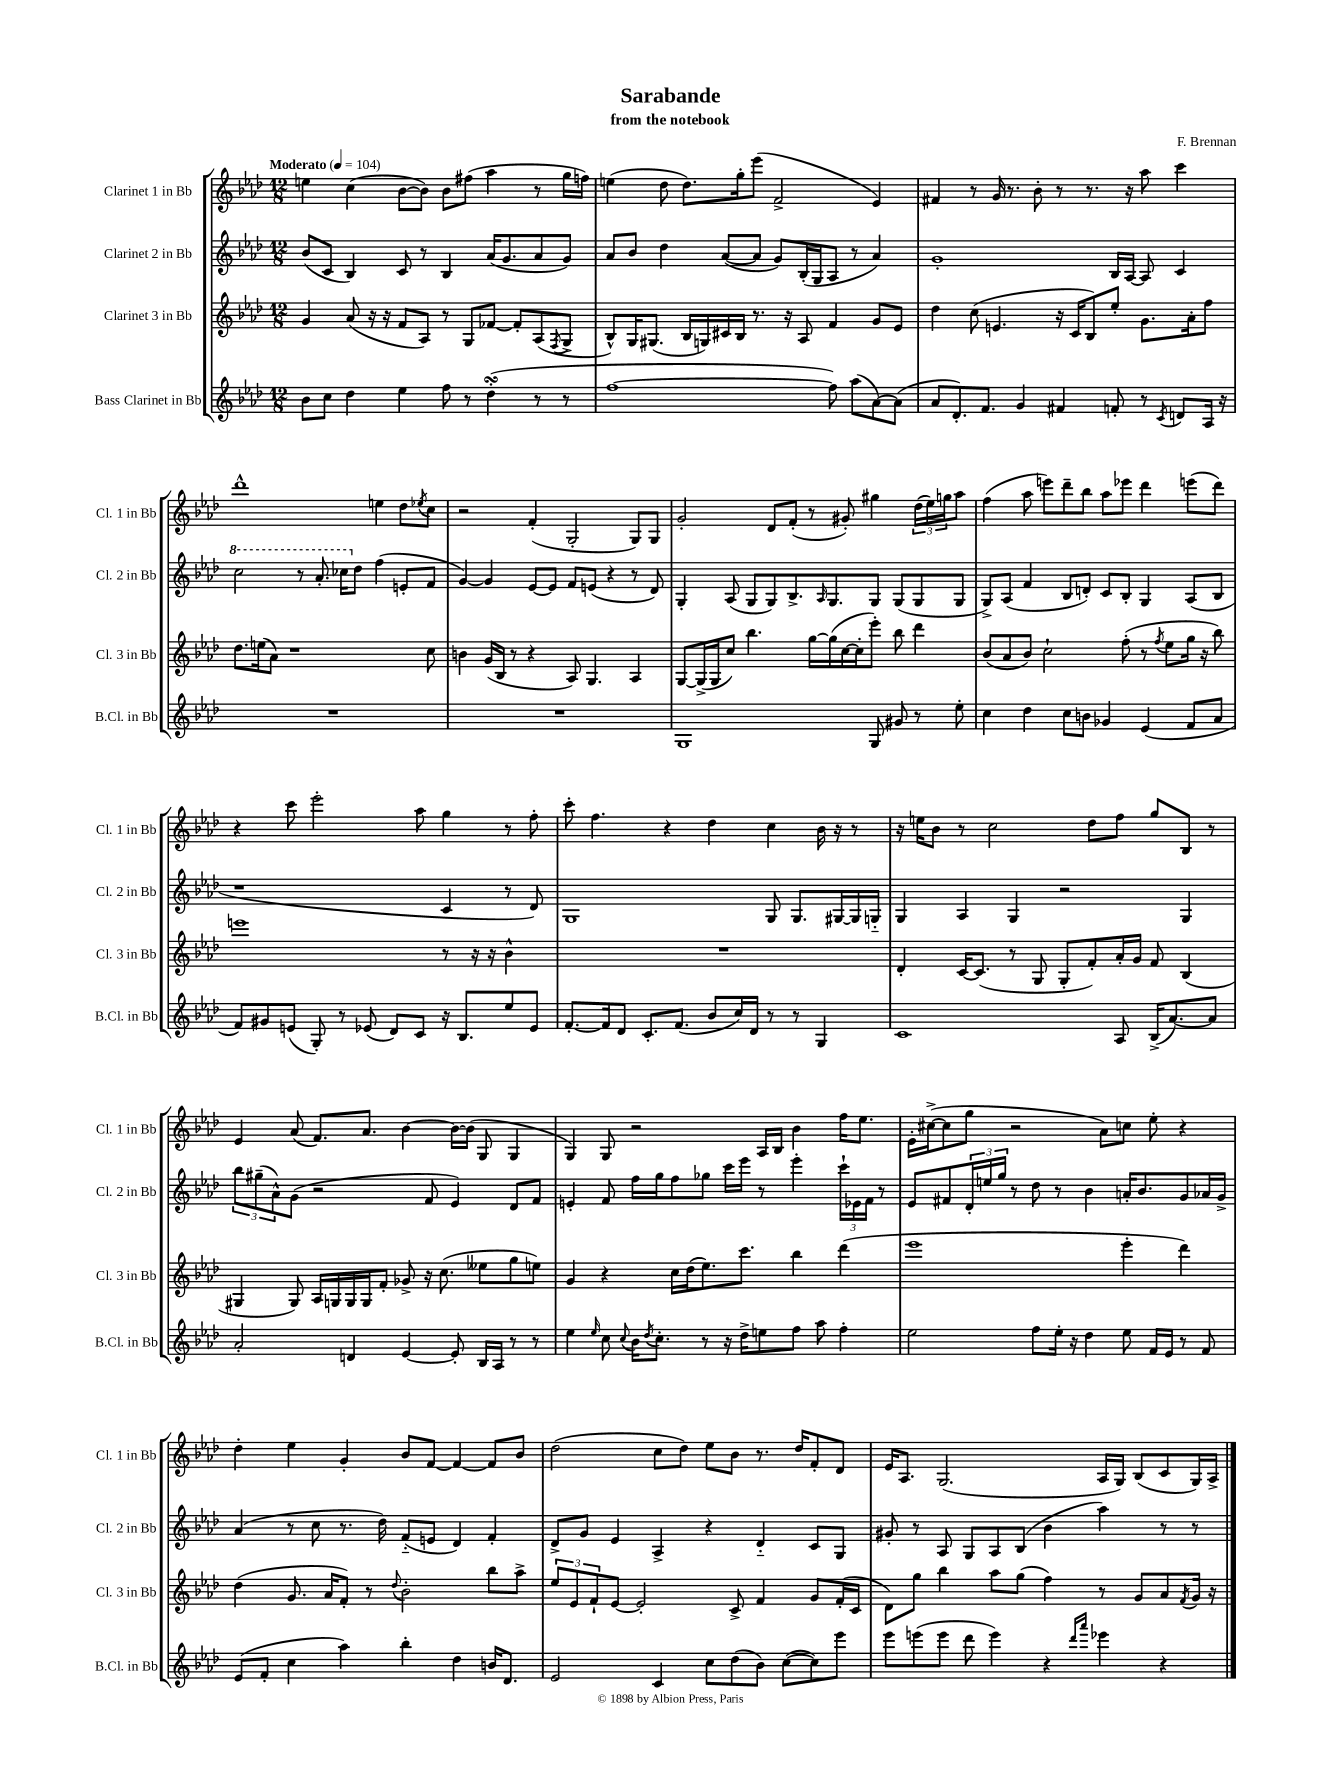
\header { title = "Sarabande" composer = "F. Brennan" subtitle = "from the notebook" }
<<
\new StaffGroup <<
\new Staff = "s0" \with { instrumentName = "Clarinet 1 in Bb" shortInstrumentName = "Cl. 1 in Bb" } {
    \clef treble \key aes \major \numericTimeSignature \time 12/8 \tempo "Moderato" 4 = 104
    e''4 c''4( bes'8~ bes'8) bes'8 fis''8( aes''4 r8 g''16 f''16) |
    e''4( des''8 des''8.) g''16-. ees'''8( f'2-> ees'4) |
    fis'4 r8 g'16 r8. bes'8-. r8 r8. r16 aes''8 c'''4 |
    des'''1-^ e''4 des''8 \acciaccatura { ees''8 } c''8 |
    r2 f'4-.( g2-. g8) g8 |
    g'2-. des'8 f'8-.( r8 gis'8-.) gis''4 \tuplet 3/2 { des''16( ees''16) g''16 } aes''8 |
    f''4( aes''8 e'''8) des'''8-- bes''8 aes''8 ees'''8 des'''4 e'''8( des'''8) |
    r4 c'''8 ees'''2-. aes''8 g''4 r8 f''8-. |
    c'''8-. f''4. r4 des''4 c''4 bes'16 r16 r8 |
    r16 e''16 bes'8 r8 c''2 des''8 f''8 g''8 bes8 r8 |
    ees'4 aes'8( f'8.) aes'8. bes'4~ bes'16~ bes'16( g8 g4 |
    g4) g8 r2 aes16 bes16 bes'4 f''16 ees''8. |
    ees'16-. cis''16~->( cis''8 g''8 r2 aes'8) c''8 ees''8-. r4 |
    des''4-. ees''4 g'4-. bes'8 f'8~ f'4~ f'8 bes'8 |
    des''2( c''8 des''8) ees''8 bes'8 r8. des''16 f'8-. des'8 |
    ees'16 aes8. g2.( aes16 g16) bes8( c'8 g16) aes16-> \bar "|." |
}
\new Staff = "s1" \with { instrumentName = "Clarinet 2 in Bb" shortInstrumentName = "Cl. 2 in Bb" } {
    \clef treble \key aes \major \numericTimeSignature \time 12/8
    bes'8( c'8 bes4) c'8 r8 bes4 aes'16( g'8. aes'8 g'8) |
    aes'8 bes'8 des''4 aes'8~( aes'8 g'8) bes16-.( g16 aes8 r8 aes'4) |
    g'1-. bes16 aes16~ aes8 c'4 |
    \ottava #1 c'''2 r8 aes''8.-. ces'''16 \ottava #0 des''8 f''4( e'8-. f'8 |
    g'4~) g'4 ees'8~ ees'8 f'8 e'8( r4 r8 des'8) |
    g4-. aes8( g8 g8) bes8.-> \grace { aes16 } g8. g8 g8( g8 g8 |
    g8->) aes8( f'4 bes8 d'8-.) c'8 bes8-. g4 aes8( bes8 |
    r1 c'4 r8 des'8) |
    g1 g8 g8. gis16~ gis16 g16-_ |
    g4 aes4 g4 r2 g4 |
    \tuplet 3/2 { bes''8 gis''8--( aes'8-^) } g'8( r2 f'8 ees'4) des'8 f'8 |
    e'4-. f'8 f''16 g''16 f''8 ges''8 c'''16 ees'''16 r8 ees'''4-. \tuplet 3/2 { c'''16-! ees'16 f'16 } r8 |
    ees'8 fis'8 \tuplet 3/2 { des'16-. e''16 g''16 } r8 des''8 r8 bes'4 a'16-. bes'8. g'8 aes'16 g'16-> |
    aes'4( r8 c''8 r8. des''16) f'8-_( e'8 des'4) f'4-. |
    des'8-> g'8 ees'4 aes4-> r4 des'4-_ c'8 g8 |
    gis'8-. r8 aes8 g8 aes8 bes8( bes'4 aes''4) r8 r8 \bar "|." |
}
\new Staff = "s2" \with { instrumentName = "Clarinet 3 in Bb" shortInstrumentName = "Cl. 3 in Bb" } {
    \clef treble \key aes \major \numericTimeSignature \time 12/8
    g'4 aes'8( r16 r16 f'8 aes8) r8 g8 fes'8~ fes'8-. aes8( \acciaccatura { f8 } g8-> |
    bes8-^) g16 gis8.( bes16 g16) cis'16 bes16 r8. r16 aes8 f'4 g'8 ees'8 |
    des''4 c''8( e'4. r16 c'16 bes8) ees''8-. g'8. aes'16-. f''8 |
    des''8. e''16( aes'8) r1 c''8 |
    b'4 g'16( bes16 r8 r4 aes8) g4. aes4 |
    g8~ g16->( g16 c''8) bes''4. g''16~ g''16( c''16~ c''16-. ees'''8-.) bes''8 des'''4 |
    bes'8( aes'8 bes'8) c''2-! f''8-.( r8 \acciaccatura { f''8 } ees''8 g''16 r16 bes''8) |
    e'''1 r8 r16 r16 bes'4-^ |
    R1. |
    des'4-. c'16~ c'8.( r8 g8 g8-. f'8-.) aes'16-. g'16 f'8 bes4( |
    gis4 gis8) aes16 g16 g16 g16 f'8-. ges'8-> r16 c''8.( eeses''8 g''8 e''8) |
    g'4 r4 c''16 des''16( ees''8.) c'''8. bes''4 des'''4( |
    ees'''1 ees'''4-. des'''4) |
    des''4( g'8. aes'16 f'8-.) r8 \appoggiatura { des''8 } bes'2-. bes''8 aes''8-> |
    \tuplet 3/2 { ees''8 ees'8 f'8-! } ees'8~ ees'2-. c'8-> f'4 g'8 f'16-.( c'16 |
    des'8) g''8 bes''4 aes''8 g''8( f''4) r8 g'8 aes'8 \acciaccatura { f'8 } g'16 r16 \bar "|." |
}
\new Staff = "s3" \with { instrumentName = "Bass Clarinet in Bb" shortInstrumentName = "B.Cl. in Bb" } {
    \clef treble \key aes \major \numericTimeSignature \time 12/8
    bes'8 c''8 des''4 ees''4 f''8 r8 des''4-.\turn( r8 r8 |
    f''1~ f''8) aes''8( aes'8~) aes'8( |
    aes'8 des'8.-.) f'8. g'4 fis'4 f'8-. r8 \acciaccatura { c'8 } d'8 aes16 r16 |
    R1. |
    R1. |
    g1 g8 gis'8 r8 ees''8-. |
    c''4 des''4 c''8 b'8 ges'4 ees'4( f'8 aes'8 |
    f'8) gis'8 e'8( g8-.) r8 ees'8( des'8) c'8 r16 bes8. ees''8 ees'8 |
    f'8.~-. f'16 des'8 c'8.-. f'8.( bes'8 c''16) des'16 r8 r8 g4 |
    c'1 aes8 bes16->( aes'8.~) aes'8 |
    aes'2-. d'4 ees'4~ ees'8-. bes16 aes16 r8 r8 |
    ees''4 \grace { ees''16 } c''8 \appoggiatura { c''8 } bes'16 \acciaccatura { des''8 } c''8.-. r8 r16 des''16-> e''8 f''8 aes''8 f''4-. |
    ees''2 f''8 ees''16-. r16 des''4 ees''8 f'16 ees'16 r8 f'8 |
    ees'8( f'8-. c''4 aes''4) bes''4-. des''4 b'16 des'8. |
    ees'2 c'4 c''8 des''8( bes'8) c''8~( c''8) ees'''8 |
    ees'''8 e'''8( e'''8 des'''8 e'''4) r4 \grace { des'''16 aes'''16 } ees'''4 r4 \bar "|." |
}
>>
>>
\layout { \context { \Score \remove "Bar_number_engraver" } }
